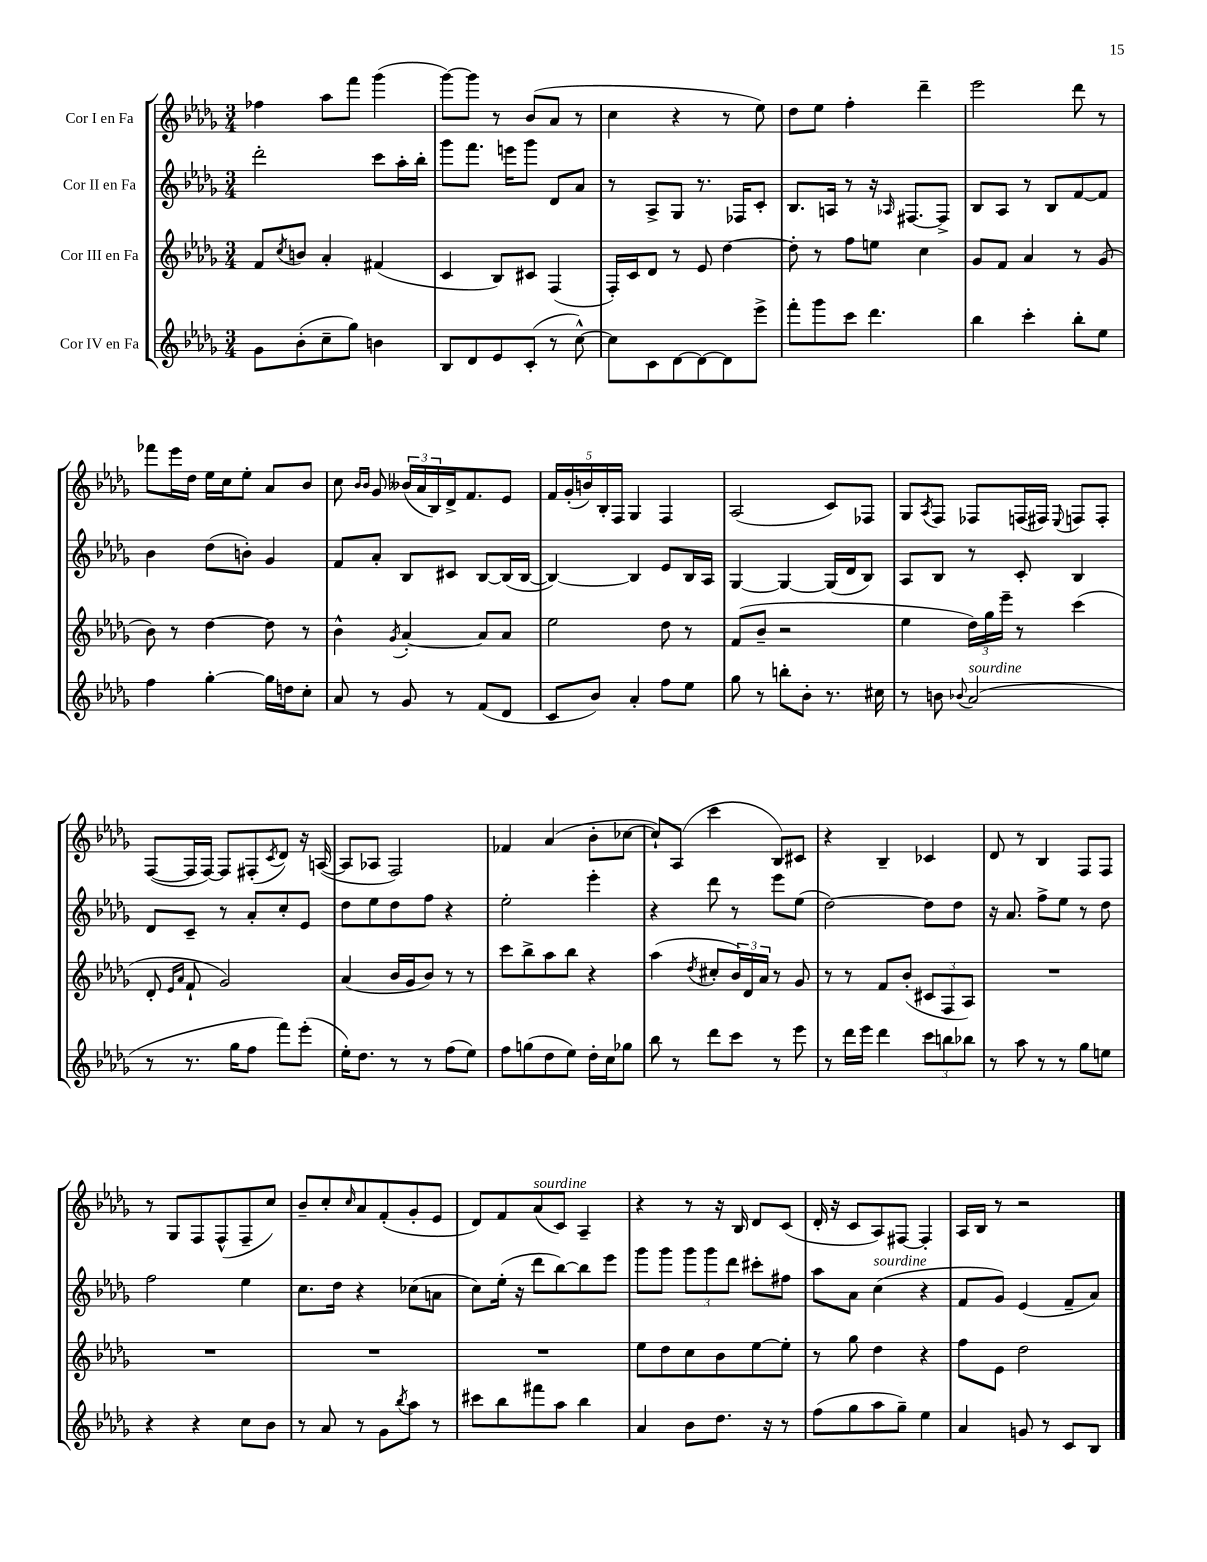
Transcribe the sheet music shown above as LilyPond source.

<<
\new StaffGroup <<
\new Staff = "s0" \with { instrumentName = "Cor I en Fa" } {
    \clef treble \key des \major \numericTimeSignature \time 3/4
    fes''4 aes''8 f'''8 ges'''4( |
    ges'''8~) ges'''8 r8 bes'8( aes'8 r8 |
    c''4 r4 r8 ees''8) |
    des''8 ees''8 f''4-. des'''4-- |
    ees'''2 des'''8 r8 |
    fes'''8 ees'''16 des''16 ees''16 c''16 ees''8-. aes'8 bes'8 |
    c''8 \grace { bes'16 bes'16 } ges'8 \tuplet 3/2 { beses'16( aes'16 bes16) } des'16-> f'8. ees'8 |
    \tuplet 5/4 { f'16 ges'16-.( b'16) bes16-. f16 } ges4 f4 |
    aes2( c'8) fes8 |
    ges8 \acciaccatura { aes8 } f8 fes8 f16( fis16) \appoggiatura { ees8 } f8 f8-. |
    f8~( f16 f16~) f8 fis8-.( \acciaccatura { c'8 } des'8) r16 a16~( |
    a8 aes8 f2) |
    fes'4 aes'4( bes'8-. ces''8~ |
    ces''8-!) aes8( c'''4 bes8) cis'8 |
    r4 bes4-- ces'4 |
    des'8 r8 bes4 f8 f8 |
    r8 ges8 f8 f8-^( f8-- c''8) |
    bes'8-- c''8-. \grace { c''16 } aes'8 f'8-.( ges'8-. ees'8 |
    des'8) f'8 aes'8^\markup { \italic "sourdine" }( c'8) aes4-- |
    r4 r8 r16 bes16 des'8 c'8( |
    des'16-. r16 c'8 aes8) fis8~ fis4-. |
    aes16 bes16 r8 r2 \bar "|." |
}
\new Staff = "s1" \with { instrumentName = "Cor II en Fa" } {
    \clef treble \key des \major \numericTimeSignature \time 3/4
    des'''2-. c'''8 aes''16-. bes''16-. |
    ges'''8 f'''8. e'''16 ges'''8 des'8 aes'8 |
    r8 aes8-> ges8 r8. fes16 c'8-. |
    bes8. a16 r8 r16 \grace { aes16 } fis8.~ fis8-> |
    bes8 aes8 r8 bes8 f'8~ f'8 |
    bes'4 des''8( b'8-.) ges'4 |
    f'8 aes'8-. bes8 cis'8 bes8~ bes16( bes16~ |
    bes4~) bes4 ees'8 bes16 aes16 |
    ges4~ ges4~ ges16( des'16 bes8) |
    aes8 bes8 r8 c'8-. bes4 |
    des'8 c'8-- r8 aes'8-. c''8-. ees'8 |
    des''8 ees''8 des''8 f''8 r4 |
    ees''2-. ees'''4-. |
    r4 des'''8 r8 ees'''8 ees''8( |
    des''2~) des''8 des''8 |
    r16 aes'8. f''8-> ees''8 r8 des''8 |
    f''2 ees''4 |
    c''8. des''16 r4 ces''8( a'8 |
    c''8) ees''16-.( r16 des'''8 bes''8~) bes''8 ees'''8 |
    ges'''8 ges'''8 \tuplet 3/2 { ges'''8 ges'''8 des'''8 } cis'''8-. fis''8 |
    aes''8 aes'8 c''4^\markup { \italic "sourdine" }( r4 |
    f'8 ges'8) ees'4( f'8-- aes'8) \bar "|." |
}
\new Staff = "s2" \with { instrumentName = "Cor III en Fa" } {
    \clef treble \key des \major \numericTimeSignature \time 3/4
    f'8 \acciaccatura { c''8 } b'8 aes'4-. fis'4( |
    c'4 bes8) cis'8 f4( |
    f16-.) c'16 des'8 r8 ees'8 des''4~ |
    des''8-. r8 f''8 e''8 c''4 |
    ges'8 f'8 aes'4 r8 ges'8( |
    bes'8) r8 des''4~ des''8 r8 |
    bes'4-^ \acciaccatura { ges'8 } aes'4~-. aes'8 aes'8 |
    ees''2 des''8 r8 |
    f'8( bes'8-- r2 |
    ees''4 \tuplet 3/2 { des''16) ges''16 ees'''16-- } r8 c'''4( |
    des'8-. \grace { ees'16 aes'16 } f'8-! ges'2) |
    aes'4( bes'16 ges'16 bes'8) r8 r8 |
    c'''8 bes''8-> aes''8 bes''8 r4 |
    aes''4( \acciaccatura { des''8 } cis''8-. \tuplet 3/2 { bes'16) des'16 aes'16 } r8 ges'8 |
    r8 r8 f'8 bes'8-.( \tuplet 3/2 { cis'8 f8 aes8) } |
    R2. |
    R2. |
    R2. |
    R2. |
    ees''8 des''8 c''8 bes'8 ees''8~ ees''8-. |
    r8 ges''8 des''4 r4 |
    f''8 ees'8 des''2 \bar "|." |
}
\new Staff = "s3" \with { instrumentName = "Cor IV en Fa" } {
    \clef treble \key des \major \numericTimeSignature \time 3/4
    ges'8 bes'8-.( c''8-- ges''8) b'4 |
    bes8 des'8 ees'8 c'8-.( r8 c''8~-^) |
    c''8 c'8 des'8~ des'8~ des'8 ees'''8-> |
    f'''8-. ges'''8 c'''8 des'''4. |
    bes''4 c'''4-. bes''8-. ees''8 |
    f''4 ges''4~-. ges''16 d''16 c''8-. |
    aes'8 r8 ges'8 r8 f'8( des'8 |
    c'8 bes'8) aes'4-. f''8 ees''8 |
    ges''8 r8 b''8-. bes'8-. r8. cis''16 |
    r8 b'8 \appoggiatura { bes'8 } aes'2^\markup { \italic "sourdine" }( |
    r8 r8. ges''16 f''8 f'''8) ees'''8-.( |
    ees''16-.) des''8. r8 r8 f''8( ees''8) |
    f''8 g''8( des''8 ees''8) des''16-. c''16 ges''8 |
    bes''8 r8 des'''8 c'''8 r8 ees'''8 |
    r8 des'''16 ees'''16 des'''4 \tuplet 3/2 { c'''8 b''8 bes''8 } |
    r8 aes''8 r8 r8 ges''8 e''8 |
    r4 r4 c''8 bes'8 |
    r8 aes'8 r8 ges'8 \acciaccatura { bes''8 } aes''8 r8 |
    cis'''8 bes''8 fis'''8 aes''8 bes''4 |
    aes'4 bes'8 des''8. r16 r8 |
    f''8( ges''8 aes''8 ges''8--) ees''4 |
    aes'4 g'8 r8 c'8 bes8 \bar "|." |
}
>>
>>
\layout { \context { \Score \remove "Bar_number_engraver" } }
